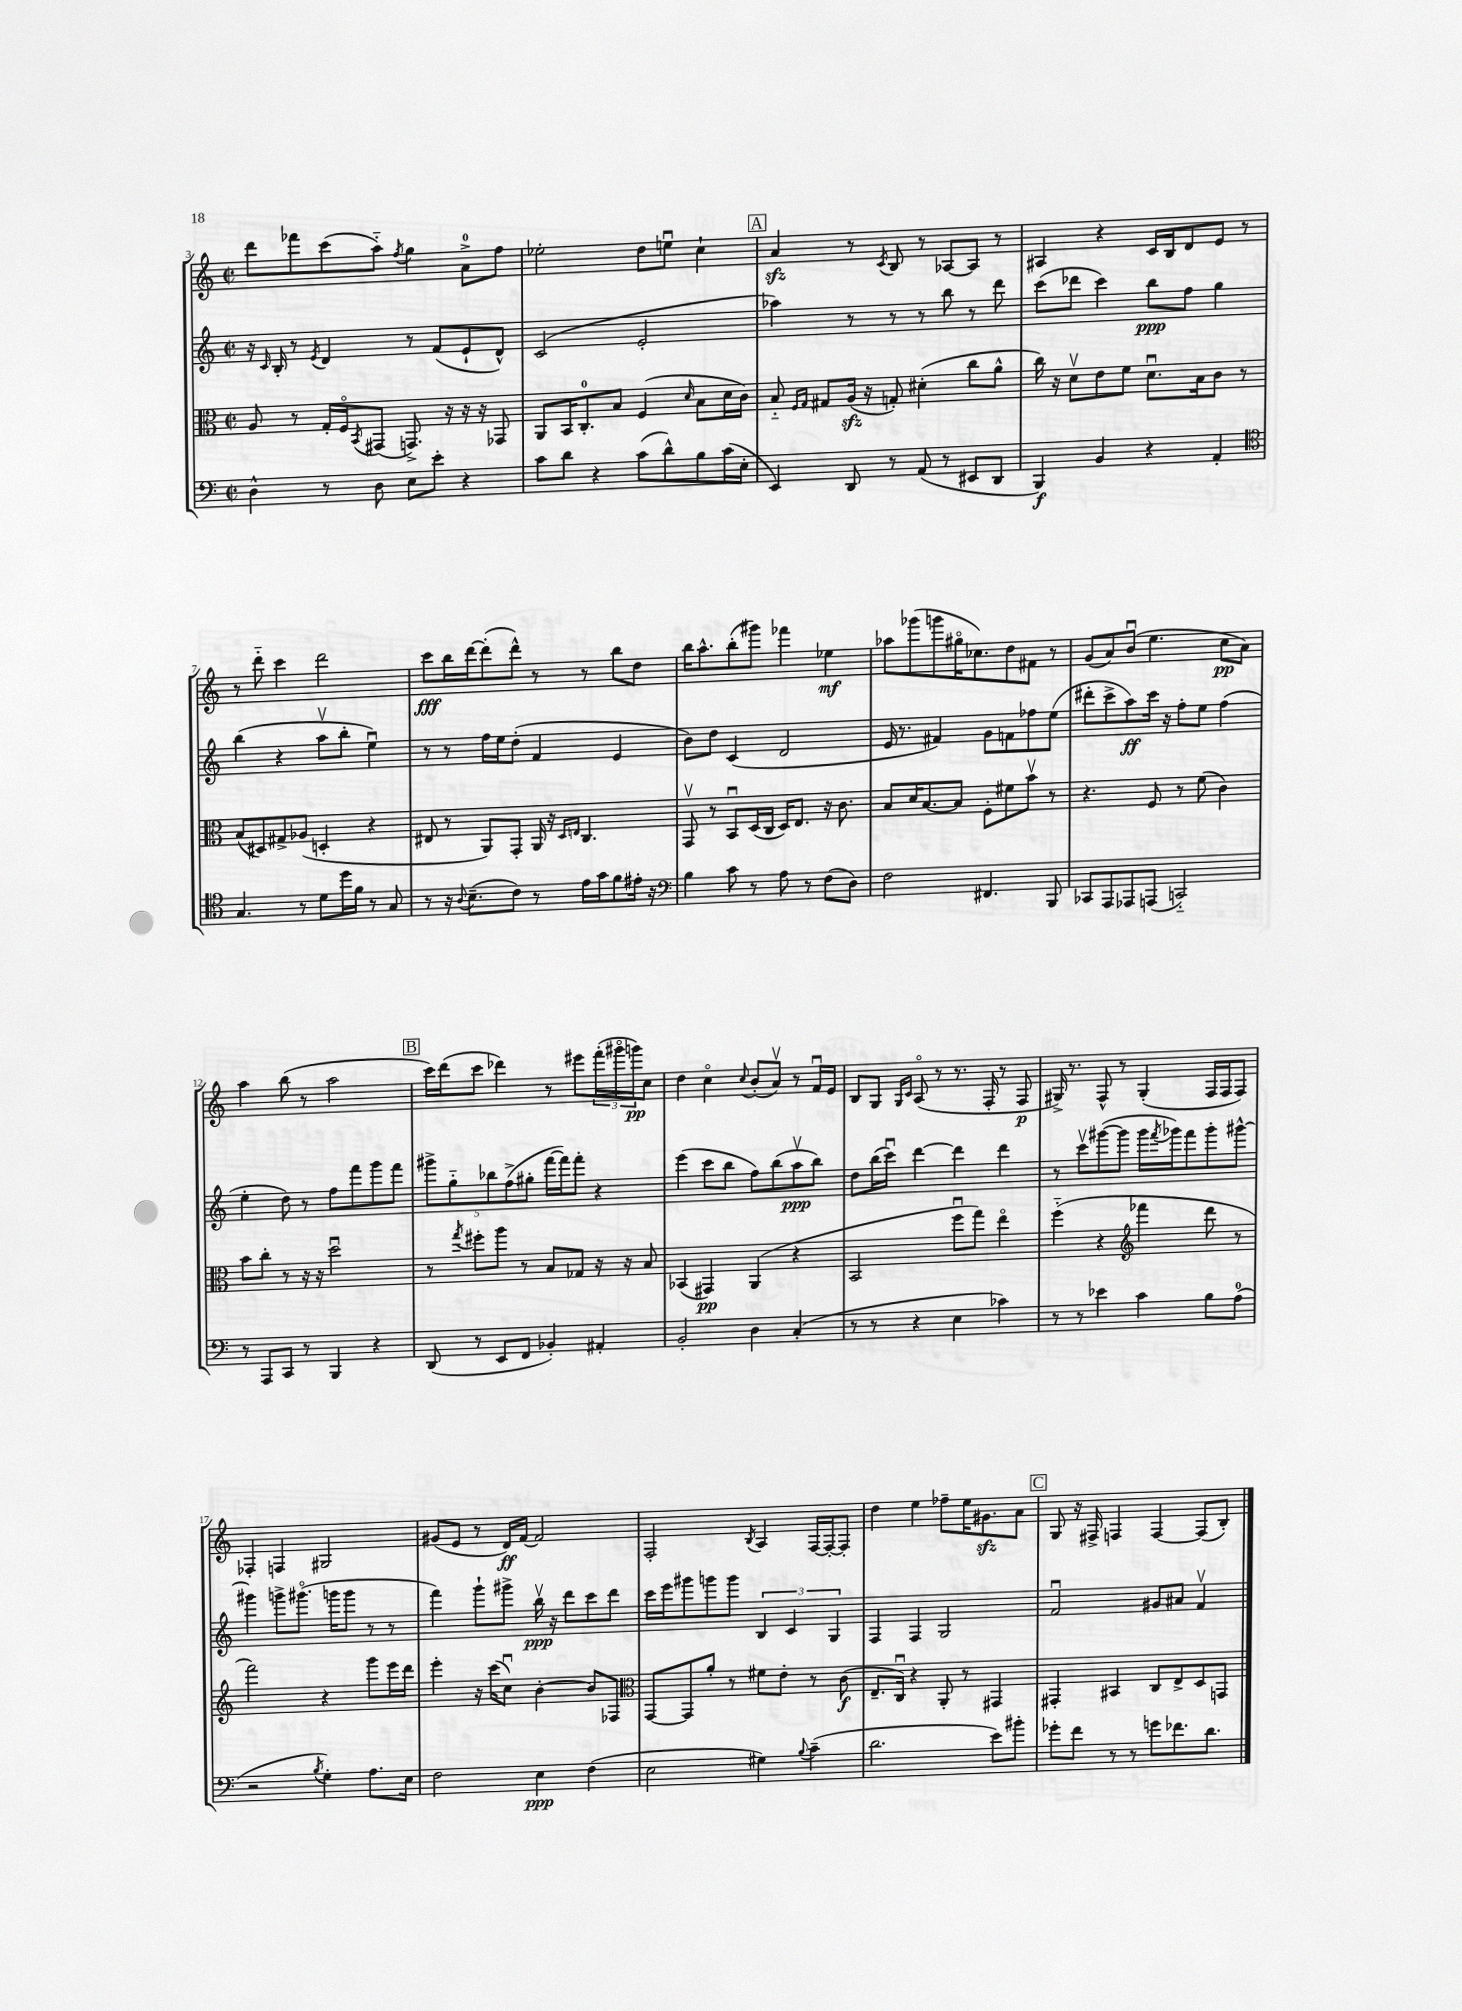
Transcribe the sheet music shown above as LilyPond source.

<<
\new StaffGroup <<
\new Staff = "s0" {
    \clef treble \key c \major \defaultTimeSignature \time 2/2
    d'''8 fes'''8 c'''8( a''8-_) \acciaccatura { f''8 } g''4 a'8-0-> f''8 |
    ees''2-. d''8 e''8\downbow c''4-! |
    \mark \markup { \box "A" } a'4\sfz r8 \acciaccatura { c'8 } b8 r8 aes8~ aes8 r8 |
    ais4 r4 c'16 b16 d'8 e'8 r8 |
    r8 d'''8-_ c'''4 d'''2 |
    c'''8\fff b''16 d'''16~ d'''8-.( d'''8-^) r8 r8 b''8 d''8 |
    b''16 a''8.-^ b''8-.( gis'''8) fes'''4 ees''4\mf |
    aes''8 ges'''8( g'''8 gis''16\flageolet ces''8.) d''8 fis'8 r8 |
    g'8( a'8) b'8\downbow( e''4. c''8\pp a'8) |
    a''4 b''8( r8 a''2 |
    \mark \markup { \box "B" } c'''16) d'''16( c'''8 des'''4) r8 eis'''8 \tuplet 3/2 { f'''16-.( gis'''16\flageolet g'''16\pp) } c''8 |
    d''4 c''4\flageolet \appoggiatura { c''8 } b'8-.( a'8\upbow) r8 f'16\downbow e'16 |
    b8 g8 \grace { g16 c'16 } a8\flageolet( r8 r8. f16-. r8 f8\p |
    gis16->) r8. f8-^ r8 gis4-.( f16 f16 f8) |
    fes4-. f4 gis2 |
    gis'8( e'8 r8 d'16\ff) f'16~ f'2 |
    f2-. \acciaccatura { b8 } a4 f16~ f16~-. f8-. |
    d''4 e''4 fes''8-- e''16 gis'8.\sfz a'8 |
    \mark \markup { \box "C" } g8 r16 fis16-> f4 f4~ f8( b8-.) \bar "|." |
}
\new Staff = "s1" {
    \clef treble \key c \major \defaultTimeSignature \time 2/2
    r16 \grace { c'16 } b16-. r8 \acciaccatura { e'8 } d'4 r8 f'8( e'8-! d'8-^) |
    c'2( e'2-. |
    \mark \markup { \box "A" } aes''4) r8 r8 r8 b''8 r8 d'''8 |
    c'''8( des'''8 c'''4) b''8\ppp f''8 g''4 |
    b''4( r4 a''8\upbow b''8-. e''4\downbow) |
    r8 r8 f''16 e''16 d''8-.( f'4 e'4 |
    b'8) d''8 c'4( d'2 |
    e'16 r8. fis'4) g'8 f'8 fes''8 e''8( |
    dis'''8-. c'''8-> a''8\ff) c'''16 r16 f''8-. e''8 f''4( |
    e''4-. d''8) r8 f''8 f'''8 g'''8 f'''8 |
    \mark \markup { \box "B" } \tuplet 5/4 { gis'''8-> g''8-_ bes''8 f''8->( gis''8-. } f'''16~ f'''16) f'''8-. r4 |
    e'''4( c'''8 b''8 f''8) b''8( a''8\upbow\ppp b''8) |
    d''8 b''16( c'''16\downbow) d'''4~ d'''4 d'''4 |
    r8 c'''8\upbow gis'''8~( gis'''8 gis'''16 \acciaccatura { f'''8 } ges'''16) f'''8 ges'''8-. gis'''8~-^ |
    gis'''4 g'''8-> gis'''8.\flageolet( g'''16 g'''8 r8 r8 |
    f'''4) g'''8-! gis'''8-> b''16\upbow\ppp r16 d'''8 c'''8 d'''8 |
    c'''16 e'''16 gis'''8 g'''8 g'''8 \tuplet 3/2 { b4 c'4 g4 } |
    f4 f4 g2 |
    \mark \markup { \box "C" } f'2\downbow gis'8 ais'8 f'4\upbow \bar "|." |
}
\new Staff = "s2" {
    \clef alto \key c \major \defaultTimeSignature \time 2/2
    a8 r8 g16-. f16\flageolet \acciaccatura { b,8 } gis,8( g,8.->) r16 r16 r16 ges,8 |
    a,8 b,16 c8.-0-. b8 f4( \grace { d'16 } b8 d'16 c'16) |
    \mark \markup { \box "A" } b8-_ \grace { f16 g16 } gis8 a16\sfz( r16 g8-.) dis'4-.( c''8 a'8-^ |
    c''16) r16 d'8\upbow e'8 f'8 d'8.\downbow b16 c'8 r8 |
    b8( dis8) gis8-> aes8( d4-. r4 |
    eis8 r8 a,8) g,8-. a,16 r16 \grace { d16 e16 } c4. |
    g,8\upbow r8 b,8\downbow d16( c16 d16) e8. r16 c'8. |
    b8 d'16 b8.~ b8 f8-. fis'8 b'8\upbow r8 |
    r4. f8 r8 f'8( c'4) |
    b'8 c''8-. r8 r16 r16 d''2\downbow |
    \mark \markup { \box "B" } r8 \acciaccatura { g''8 } fis''8-. a''8 r8 b8 ges8 r16 r16 b8 |
    bes,4( gis,4\pp) a,4( r4 |
    b,2 f''8\downbow g''8) e''4\flageolet |
    f''4-_( r4 \clef treble fes'''4 d'''8 r8 |
    f'''2) r4 g'''8 e'''16 d'''16 |
    e'''4-. r16 c'''16( c''8\downbow) b'4~-. b'8 fes8 |
    \clef alto g,8~ g,8 a'8-. r8 fis'8 e'8-. r8 c'8\f( |
    e8.-- c16\downbow) r4 a,8-. r8 gis,4 |
    \mark \markup { \box "C" } gis,4-. bis,4 c8 e8-> d8 g,8 \bar "|." |
}
\new Staff = "s3" {
    \clef bass \key c \major \defaultTimeSignature \time 2/2
    d4-^ r8 d8 e8 e'8-. r4 |
    c'8 d'8 r4 c'8( d'8-^) b8 c'16( e16-. |
    \mark \markup { \box "A" } e,4) d,8 r8 a,8( r8 eis,8 d,8 |
    b,,4\f) b,4 r4 a,4-. |
    \clef tenor g4. r8 d'8 d''16 f'16 r8 g8 |
    r8 r16 \appoggiatura { a8 } b8.--( c'8) r8 e'16 g'16 f'8 eis'16-. r16 |
    \clef bass b4 c'8 r8 a8 r8 f8( d8) |
    f2 fis,4. b,,8 |
    ces,8 a,,8 aes,,8 a,,8( c,2-_) |
    r8 a,,8 c,8 r8 b,,4 r4 |
    \mark \markup { \box "B" } d,8( r8 e,8 f,8 bes,4-.) ais,4-. |
    b,2-. d4 c4-.( |
    r8 r8 r4 e4 ces'4) |
    r8 r8 ees'4 c'4 b8 a8-0( |
    r2 \acciaccatura { b8 } g4-.) a8. e16 |
    f2 e4\ppp f4( |
    e2 gis4) \appoggiatura { b8 } c'4--( |
    d'2. e'8) bis'8-. |
    \mark \markup { \box "C" } ges'8-. f'8 r8 r8 g'8 fes'8. d'8. \bar "|." |
}
>>
>>
\layout { \context { \Score currentBarNumber = #3 } }
